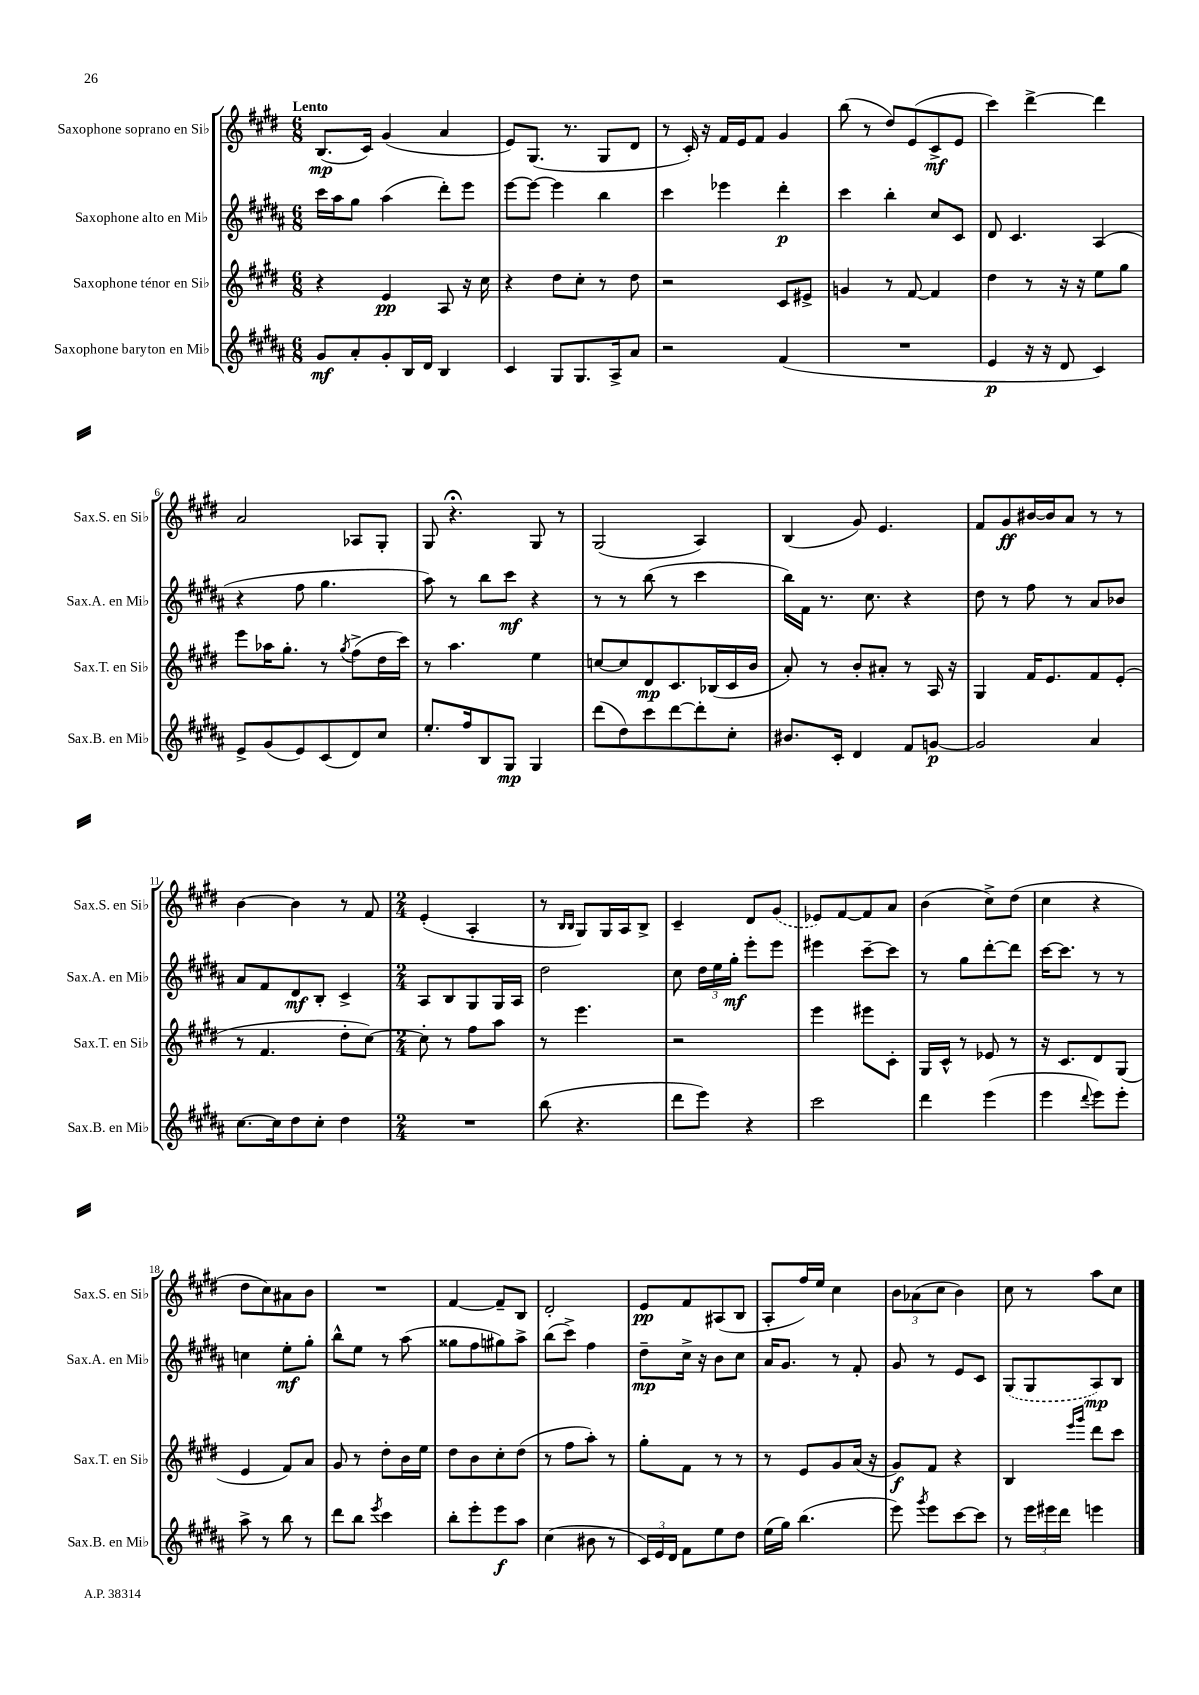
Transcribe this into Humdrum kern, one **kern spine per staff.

**kern	**dynam	**kern	**dynam	**kern	**dynam	**kern	**dynam
*part4	*part4	*part3	*part3	*part2	*part2	*part1	*part1
*staff4	*staff4	*staff3	*staff3	*staff2	*staff2	*staff1	*staff1
*I"Saxophone baryton en Mi♭	*	*I"Saxophone ténor en Si♭	*	*I"Saxophone alto en Mi♭	*	*I"Saxophone soprano en Si♭	*
*I'Sax.B. en Mi♭	*	*I'Sax.T. en Si♭	*	*I'Sax.A. en Mi♭	*	*I'Sax.S. en Si♭	*
*clefG2	*	*clefG2	*	*clefG2	*	*clefG2	*
*k[f#c#g#d#a#]	*	*k[f#c#g#d#]	*	*k[f#c#g#d#a#]	*	*k[f#c#g#d#]	*
*M6/8	*	*M6/8	*	*M6/8	*	*M6/8	*
=1	=1	=1	=1	=1	=1	=1	=1
!	!	!	!	!	!	!LO:TX:a:B:t=Lento	!
8g#/L	mf	4r	.	16ccc#\LL	.	(8.B/L	mp
.	.	.	.	16aa#\J	.	.	.
8a#'/	.	.	.	8gg#\J	.	.	.
.	.	.	.	.	.	16c#/Jk)	.
8g#'/	.	4e/	pp	(4aa#\	.	(4g#/	.
16B/L	.	.	.	.	.	.	.
16d#/JJ	.	.	.	.	.	.	.
4B/	.	8A/	.	8ddd#'\L)	.	4a/	.
.	.	16r	.	8eee\J	.	.	.
.	.	16cc#\	.	.	.	.	.
=2	=2	=2	=2	=2	=2	=2	=2
4c#/	.	4r	.	[8eee\L	.	8e/L)	.
.	.	.	.	8eee\J_	.	(8.G#/J	.
8G#/L	.	8dd#\L	.	4eee\]	.	.	.
.	.	.	.	.	.	8.r	.
8.G#/	.	8cc#'\J	.	.	.	.	.
.	.	8r	.	4bb\	.	8G#/L	.
16A#^/k	.	.	.	.	.	.	.
8a#/J	.	8dd#\	.	.	.	8d#/J	.
=3	=3	=3	=3	=3	=3	=3	=3
2r	.	2r	.	4ccc#\	.	8r	.
.	.	.	.	.	.	16c#'/)	.
.	.	.	.	.	.	16r	.
.	.	.	.	4eee-X\	.	16f#/LL	.
.	.	.	.	.	.	16e/J	.
.	.	.	.	.	.	8f#/J	.
(4f#/	.	8c#/L	.	4ddd#'\	p	4g#/	.
.	.	8e#X^/J	.	.	.	.	.
=4	=4	=4	=4	=4	=4	=4	=4
2.r	.	4gn/	.	4ccc#\	.	(8bb\	.
.	.	.	.	.	.	8r	.
.	.	8r	.	4bb'\	.	8dd#/L)	.
.	.	[8f#/	.	.	.	(8e/	.
.	.	4f#/]	.	8cc#/L	.	8c#^/	mf
.	.	.	.	8c#/J	.	8e/J	.
=5	=5	=5	=5	=5	=5	=5	=5
4e/	p	4dd#\	.	8d#/	.	4ccc#\)	.
.	.	.	.	4.c#/	.	.	.
16r	.	8r	.	.	.	[4ddd#^\	.
16r	.	.	.	.	.	.	.
8d#/	.	16r	.	.	.	.	.
.	.	16r	.	.	.	.	.
4c#/)	.	8ee\L	.	(4A#/	.	4ddd#\]	.
.	.	8gg#\J	.	.	.	.	.
!!LO:LB:g=z
=6	=6	=6	=6	=6	=6	=6	=6
8e^/L	.	8eee\L	.	4r	.	2a/	.
(8g#/	.	16aa-X\K	.	.	.	.	.
.	.	8.gg#'\J	.	.	.	.	.
8e/)	.	.	.	8ff#\	.	.	.
(8c#/	.	8r	.	4.gg#\	.	.	.
.	.	8qgg#/	.	.	.	.	.
8d#/)	.	(8ff#^\L	.	.	.	8A-X/L	.
8cc#/J	.	16dd#\L	.	.	.	8G#'/J	.
.	.	16ccc#\JJ)	.	.	.	.	.
=7	=7	=7	=7	=7	=7	=7	=7
8.ee'/L	.	8r	.	8aa#\)	.	8G#/	.
.	.	4.aa\	.	8r	.	4.r;<	.
16ff#/k	.	.	.	.	.	.	.
8B/	.	.	.	8bb\L	.	.	.
8G#/J	mp	.	.	8ccc#\J	mf	.	.
4G#/	.	4ee\	.	4r	.	8G#/	.
.	.	.	.	.	.	8r	.
=8	=8	=8	=8	=8	=8	=8	=8
(8ddd#\L	.	[8ccn/L	.	8r	.	(2G#/	.
8dd#\)	.	8cc/]	.	8r	.	.	.
8ccc#\	.	8d#/	mp	(8bb\	.	.	.
[8ddd#\	.	8.c#/	.	8r	.	.	.
8ddd#'\]	.	.	.	4ccc#\	.	4A/)	.
.	.	(16B-X/L	.	.	.	.	.
8cc#'\J	.	16c#/	.	.	.	.	.
.	.	16b/JJ	.	.	.	.	.
=9	=9	=9	=9	=9	=9	=9	=9
8.b#X/L	.	8a'/)	.	16bb\LL)	.	(4B/	.
.	.	.	.	16f#\JJ	.	.	.
.	.	8r	.	8.r	.	.	.
16c#'/Jk	.	.	.	.	.	.	.
4d#/	.	8b'/L	.	.	.	8g#/)	.
.	.	.	.	8.cc#\	.	.	.
.	.	8a#X'/J	.	.	.	4.e/	.
8f#/L	.	8r	.	4r	.	.	.
[8gn/J	p	16A/	.	.	.	.	.
.	.	16r	.	.	.	.	.
=10	=10	=10	=10	=10	=10	=10	=10
2g/]	.	4G#/	.	8dd#\	.	8f#/L	.
.	.	.	.	8r	.	8g#/	ff
.	.	16f#/KL	.	8ff#\	.	[16b#X/L	.
.	.	8.e/	.	.	.	16b#/J]	.
.	.	.	.	8r	.	8a/J	.
4a#/	.	8f#/	.	8a#/L	.	8r	.
.	.	(8e'/J	.	8b-X/J	.	8r	.
!!LO:LB:g=z
=11	=11	=11	=11	=11	=11	=11	=11
[8.cc#\L	.	8r	.	8a#/L	.	[4b\	.
.	.	4.f#/	.	8f#/	.	.	.
16cc#\k]	.	.	.	.	.	.	.
8dd#\	.	.	.	8d#/	mf	4b\]	.
8cc#'\J	.	.	.	8B'/J	.	.	.
4dd#\	.	8dd#'\L	.	4c#^/	.	8r	.
.	.	[8cc#\J)	.	.	.	8f#/	.
=12	=12	=12	=12	=12	=12	=12	=12
*M2/4	*	*M2/4	*	*M2/4	*	*M2/4	*
2r	.	8cc#'\]	.	8A#/L	.	(4e'/	.
.	.	8r	.	8B/	.	.	.
.	.	8ff#\L	.	8G#/	.	4A'/	.
.	.	8aa\J	.	16G#/L	.	.	.
.	.	.	.	16A#/JJ	.	.	.
=13	=13	=13	=13	=13	=13	=13	=13
(8bb\	.	8r	.	2dd#\	.	8r	.
.	.	.	.	.	.	16qqB/LL	.
.	.	.	.	.	.	16qqB/JJ	.
4.r	.	4.eee\	.	.	.	8G#/L)	.
.	.	.	.	.	.	16G#/L	.
.	.	.	.	.	.	16A/J	.
.	.	.	.	.	.	8B^/J	.
=14	=14	=14	=14	=14	=14	=14	=14
8ddd#\L	.	2r	.	8cc#\	.	4c#~/	.
8eee\J)	.	.	.	24dd#\LL	.	.	.
.	.	.	.	24ee\	.	.	.
.	.	.	.	24gg#'\JJ	mf	.	.
4r	.	.	.	8eee'\L	.	8d#/L	.
.	.	.	.	8eee\J	.	(8g#/J	.
=15	=15	=15	=15	=15	=15	=15	=15
2ccc#\	.	4eee\	.	4eee#X\	.	8e-X/L)	.
.	.	.	.	.	.	[8f#/	.
.	.	8eee#X\L	.	[8ccc#~\L	.	8f#/]	.
.	.	8c#'\J	.	8ccc#\J]	.	8a/J	.
=16	=16	=16	=16	=16	=16	=16	=16
4ddd#\	.	16G#/LL	.	8r	.	(4b\	.
.	.	16c#^^/JJ	.	.	.	.	.
.	.	8r	.	8gg#\L	.	.	.
(4eee\	.	8e-X/	.	[8ddd#'\	.	8cc#^\L)	.
.	.	8r	.	8ddd#\J]	.	(8dd#\J	.
=17	=17	=17	=17	=17	=17	=17	=17
4eee\	.	16r	.	[16ccc#\KL	.	4cc#\	.
.	.	8.c#/L	.	8.ccc#\J]	.	.	.
8qqddd#/	.	.	.	.	.	.	.
8eee\L)	.	8d#/	.	8r	.	4r	.
8eee'\J	.	(8G#/J	.	8r	.	.	.
!!LO:LB:g=z
=18	=18	=18	=18	=18	=18	=18	=18
8aa#^\	.	4e/	.	4ccn\	.	8dd#\L	.
8r	.	.	.	.	.	8cc#\)	.
8bb\	.	8f#/L)	.	8ee'\L	mf	8a#X\	.
8r	.	8a/J	.	8gg#'\J	.	8b\J	.
=19	=19	=19	=19	=19	=19	=19	=19
8ddd#\L	.	8g#/	.	8bb^^\L	.	2r	.
8bb\J	.	8r	.	8ee\J	.	.	.
8qeee/	.	.	.	.	.	.	.
4ccc#\	.	8dd#'\L	.	8r	.	.	.
.	.	16b\L	.	(8aa#\	.	.	.
.	.	16ee\JJ	.	.	.	.	.
=20	=20	=20	=20	=20	=20	=20	=20
8bb'\L	.	8dd#\L	.	8gg##X\L	.	[4f#/	.
8eee'\	.	8b\	.	8ff#\	.	.	.
8eee\	f	8cc#'\	.	8gg#X\)	.	8f#~/L]	.
8aa#\J	.	(8dd#\J	.	8aa#^\J	.	8B/J	.
=21	=21	=21	=21	=21	=21	=21	=21
(4cc#\	.	8r	.	(8bb\L	.	2d#'/	.
.	.	8ff#\L	.	8ccc#^\J)	.	.	.
8b#X\	.	8aa'\J)	.	4ff#\	.	.	.
8r	.	8r	.	.	.	.	.
=22	=22	=22	=22	=22	=22	=22	=22
24c#/LL)	.	8gg#'\L	.	8dd#~\L	mp	8e/L	pp
24e/	.	.	.	.	.	.	.
24d#/JJ	.	.	.	.	.	.	.
8f#\L	.	8f#\J	.	16cc#^\Jk	.	8f#/	.
.	.	.	.	16r	.	.	.
8ee\	.	8r	.	8b\L	.	(8A#X/	.
8dd#\J	.	8r	.	8cc#\J	.	8B/J	.
=23	=23	=23	=23	=23	=23	=23	=23
(16ee\LL	.	8r	.	16a#/KL	.	8A'/L	.
16gg#\JJ)	.	.	.	8.g#/J	.	.	.
(4.bb\	.	8e/L	.	.	.	16ff#/L)	.
.	.	.	.	.	.	16ee/JJ	.
.	.	8g#/	.	8r	.	4cc#\	.
.	.	(16a/Jk	.	8f#'/	.	.	.
.	.	16r	.	.	.	.	.
=24	=24	=24	=24	=24	=24	=24	=24
8eee\)	.	8g#/L)	f	8g#/	.	12b\L	.
.	.	.	.	.	.	(12a-X\	.
8qggg#/	.	.	.	.	.	.	.
8eee\L	.	8f#/J	.	8r	.	.	.
.	.	.	.	.	.	12cc#\J	.
[8ccc#\	.	4r	.	8e/L	.	4b\)	.
8ccc#\J]	.	.	.	8c#/J	.	.	.
=25	=25	=25	=25	=25	=25	=25	=25
8r	.	4B/	.	(8G#/L	.	8cc#\	.
24eee\LL	.	.	.	8G#/	.	8r	.
24eee#X\	.	.	.	.	.	.	.
24ddd#\JJ	.	.	.	.	.	.	.
.	.	16qqeee/LL	.	.	.	.	.
.	.	16qqggg#/JJ	.	.	.	.	.
4eeen\	.	8ddd#\L	.	8A#/)	mp	8aa\L	.
.	.	8ccc#\J	.	8B/J	.	8cc#\J	.
==	==	==	==	==	==	==	==
*-	*-	*-	*-	*-	*-	*-	*-
